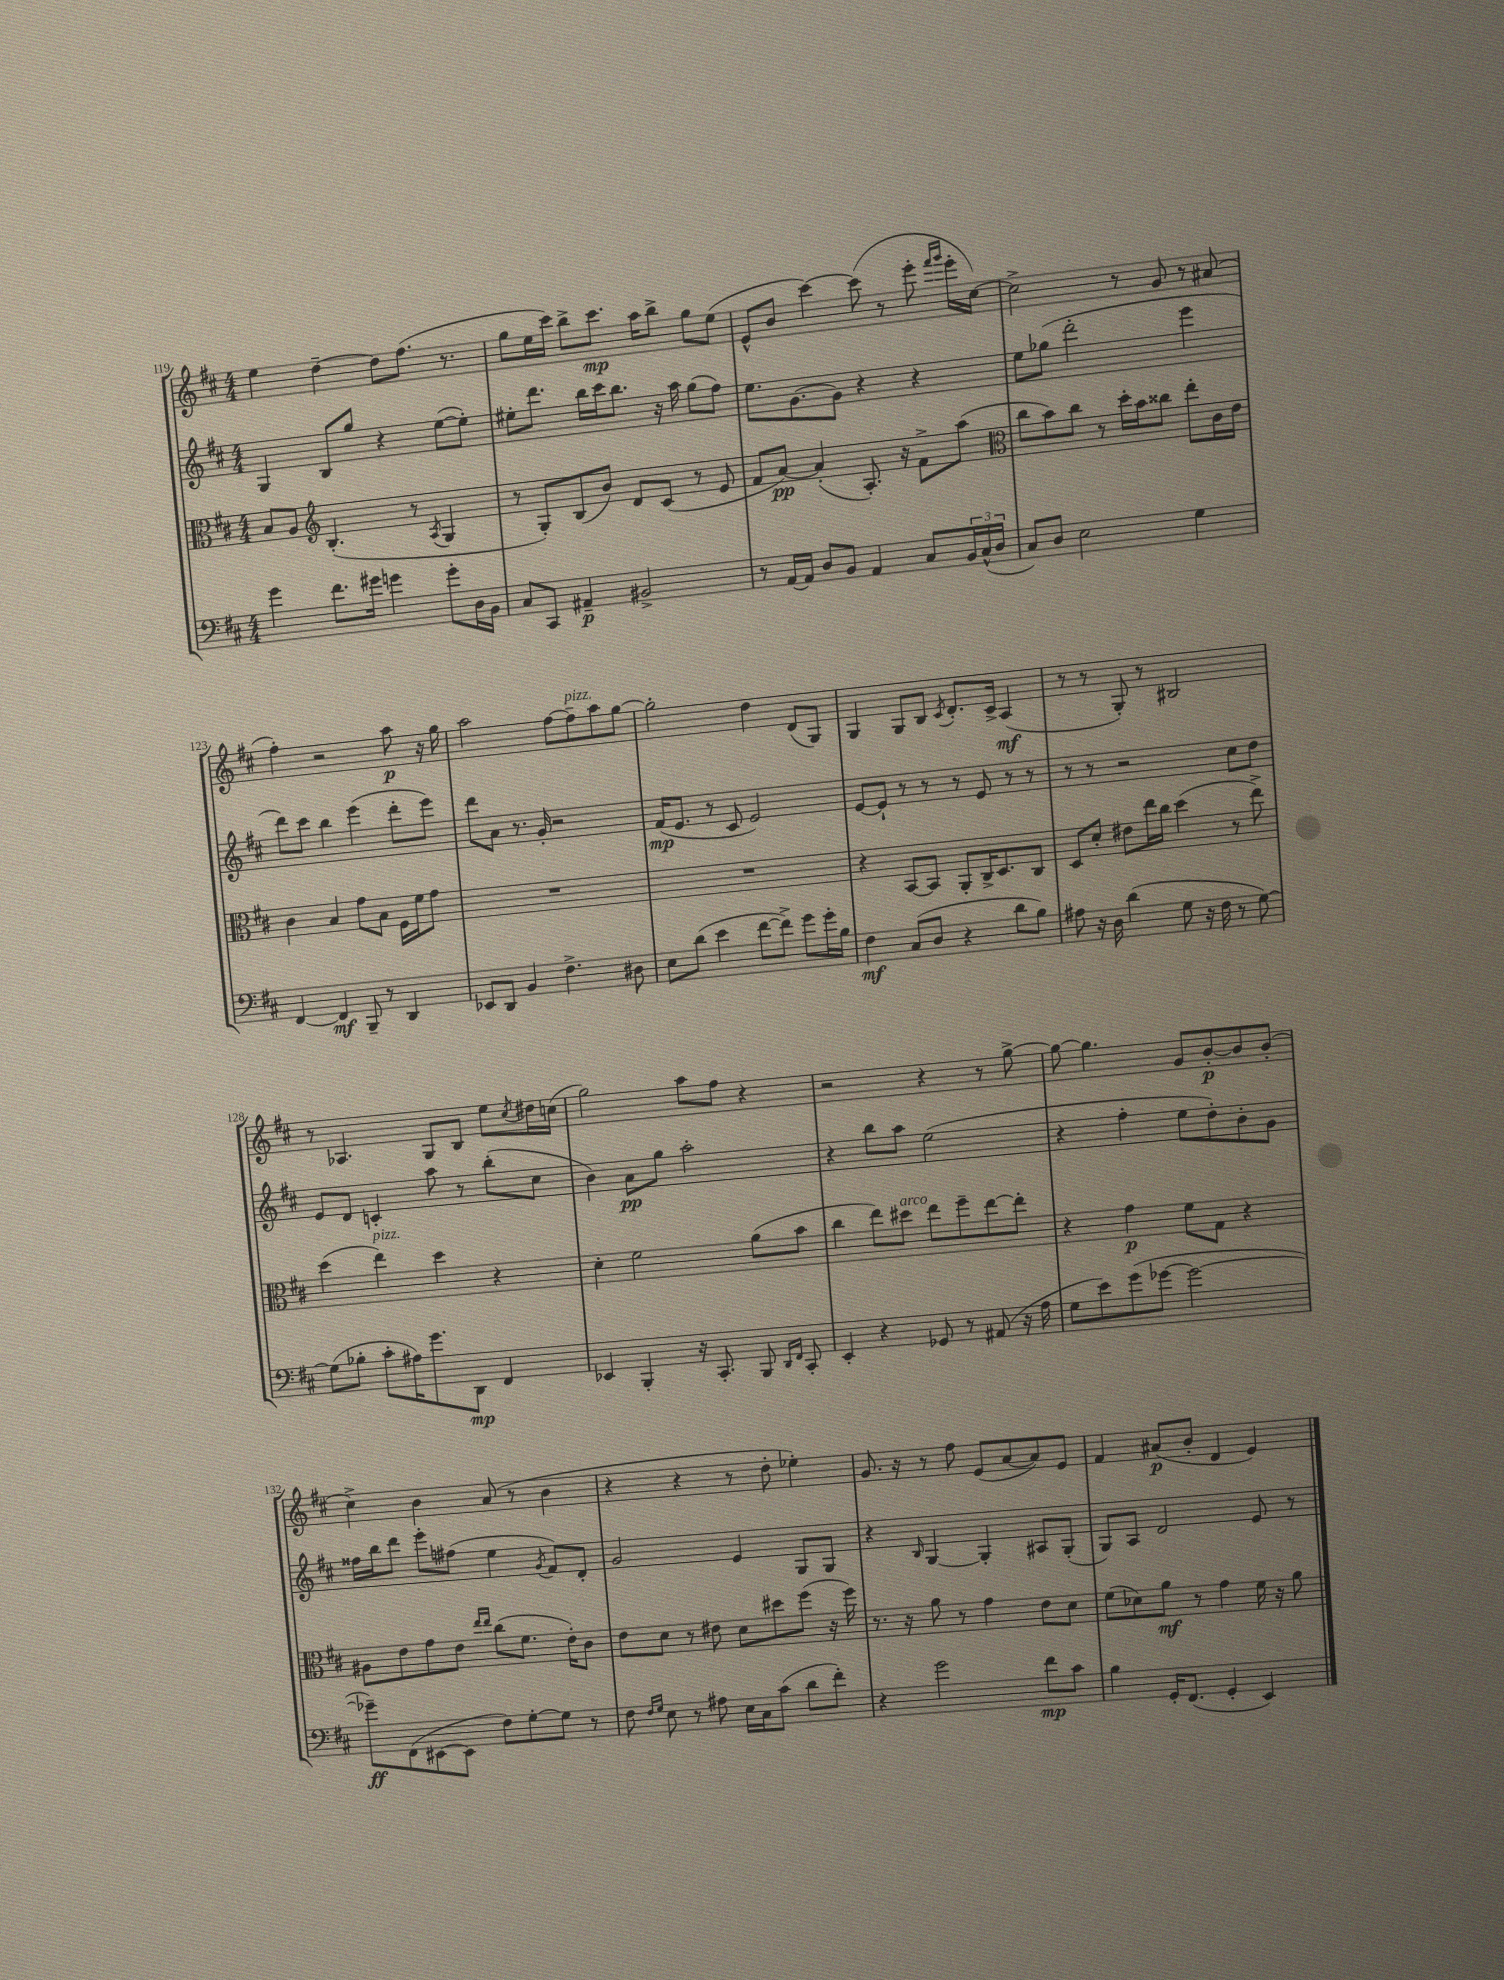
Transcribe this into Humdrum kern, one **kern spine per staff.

**kern	**dynam	**kern	**dynam	**kern	**dynam	**kern	**dynam
*part4	*part4	*part3	*part3	*part2	*part2	*part1	*part1
*staff4	*staff4	*staff3	*staff3	*staff2	*staff2	*staff1	*staff1
*clefF4	*	*clefC3	*	*clefG2	*	*clefG2	*
*k[f#c#]	*	*k[f#c#]	*	*k[f#c#]	*	*k[f#c#]	*
*M4/4	*	*M4/4	*	*M4/4	*	*M4/4	*
=119	=119	=119	=119	=119	=119	=119	=119
4g\	.	8B/L	.	4G/	.	4ee\	.
.	.	8A/J	.	.	.	.	.
*	*	*clefG2	*	*	*	*	*
8.f#\L	.	(4.B'/	.	8B/L	.	[4dd~\	.
.	.	.	.	8gg/J	.	.	.
16g#X\Jk	.	.	.	.	.	.	.
4gn\	.	.	.	4r	.	8dd\L]	.
.	.	8r	.	.	.	(8.ff#\J	.
.	.	8qA/	.	.	.	.	.
8g'\L	.	4G/	.	([8ee\L	.	.	.
.	.	.	.	.	.	8.r	.
16D\L	.	.	.	8ee'\J])	.	.	.
16BB\JJ	.	.	.	.	.	.	.
=120	=120	=120	=120	=120	=120	=120	=120
8C#/L	.	8r	.	8ee#X'\L	.	8gg\L	.
8CC#/J	.	8G'/L)	.	8.ddd\J	.	16ee\L	.
.	.	.	.	.	.	16ccc#\JJ)	.
4AA#X~/	p	(8B/	.	.	.	8bb^\L	.
.	.	.	.	16bb\LL	.	.	.
.	.	8b/J)	.	16ccc#\J	.	8.ccc#\J	mp
.	.	.	.	8.bb\J	.	.	.
2BB#X^/	.	8d/L	.	.	.	.	.
.	.	.	.	.	.	16aa\KL	.
.	.	(8c#/J	.	16r	.	8bb^\J	.
.	.	.	.	16aa\	.	.	.
.	.	8r	.	(8gg\L	.	8gg\L	.
.	.	8e/	.	8ff#\J)	.	(8ee\J	.
=121	=121	=121	=121	=121	=121	=121	=121
8r	.	8f#/L	.	8.ee\L	.	8e^^/L	.
[16AA/LL	.	[8a/J)	pp	.	.	8b/J	.
16AA/JJ]	.	.	.	[8.g\	.	.	.
8D/L	.	(4a'/]	.	.	.	[4ccc#\)	.
8BB/J	.	.	.	8g\J]	.	.	.
4AA/	.	8.A'/)	.	4r	.	(8ccc#\]	.
.	.	.	.	.	.	8r	.
.	.	16r	.	.	.	.	.
8C#/L	.	8f#^\L	.	4r	.	8eee'\	.
.	.	.	.	.	.	16qqfff#/LL	.
.	.	.	.	.	.	16qqggg/JJ	.
24BB/L	.	(8aa\J	.	.	.	16eee'\LL	.
(24C#^^/	.	.	.	.	.	.	.
.	.	.	.	.	.	[16cc#\JJ)	.
24D/JJ	.	.	.	.	.	.	.
=122	=122	=122	=122	=122	=122	=122	=122
*	*	*clefC3	*	*	*	*	*
8C#/L)	.	8cc#\L	.	8ee\L	.	2cc#^\]	.
8D/J	.	8b\)	.	(8gg-X\J	.	.	.
2E\	.	8cc#\J	.	2ddd'\	.	.	.
.	.	8r	.	.	.	.	.
.	.	16dd'\LL	.	.	.	8r	.
.	.	16b\J	.	.	.	.	.
.	.	8cc##X\J	.	.	.	8g/	.
4G\	.	8ee'\L	.	4eee\	.	8r	.
.	.	16c#\L	.	.	.	(8a#X/	.
.	.	16e\JJ	.	.	.	.	.
!!LO:LB:g=z
=123	=123	=123	=123	=123	=123	=123	=123
[4FF#/	.	4c#\	.	8ddd\L)	.	4ff#'\)	.
.	.	.	.	8ccc#\J	.	.	.
4FF#/]	mf	4B/	.	4bb\	.	2r	.
8BBB~/	.	8g\L	.	(4eee\	.	.	.
8r	.	8B\J	.	.	.	.	.
4DD/	.	16F#\LL	.	8ddd'\L	.	8aa\	p
.	.	16f#\J	.	.	.	.	.
.	.	8g\J	.	8eee\J)	.	16r	.
.	.	.	.	.	.	16gg\	.
=124	=124	=124	=124	=124	=124	=124	=124
8EE-X/L	.	1r	.	8ddd\L	.	2aa\	.
8DD/J	.	.	.	8a\J	.	.	.
4BB/	.	.	.	8.r	.	.	.
.	.	.	.	16g'/	.	.	.
4.F#^\	.	.	.	2r	.	[8ff#\L	.
!	!	!	!	!	!	!LO:TX:a:i:t=pizz.	!
.	.	.	.	.	.	8ff#~\]	.
.	.	.	.	.	.	8aa\	.
8D#X\	.	.	.	.	.	[8gg\J	.
=125	=125	=125	=125	=125	=125	=125	=125
8E\L	.	1r	.	(16f#/KL	mp	2gg'\]	.
.	.	.	.	8.e/J	.	.	.
(8d\J	.	.	.	.	.	.	.
4e\	.	.	.	8r	.	.	.
.	.	.	.	8c#/	.	.	.
[8f#\L	.	.	.	2e/)	.	4dd\	.
8f#^\J])	.	.	.	.	.	.	.
8g\L	.	.	.	.	.	(8d/L	.
16g'\L	.	.	.	.	.	8G/J)	.
16B\JJ	.	.	.	.	.	.	.
=126	=126	=126	=126	=126	=126	=126	=126
4F#\	mf	4r	.	[8e/L	.	4G/	.
.	.	.	.	8e`/J]	.	.	.
(8C#/L	.	[8BB/L	.	8r	.	8G/L	.
8D/J	.	8BB/J]	.	8r	.	8B/J	.
.	.	.	.	.	.	8qc#/	.
4r	.	8AA'/L	.	8r	.	8.d'/L	.
.	.	16C#^/K	.	8e/	.	.	.
.	.	8.D/	.	.	.	16c#^/Jk	.
8d\L	.	.	.	8r	.	(4A/	mf
8B\J)	.	8C#/J	.	8r	.	.	.
=127	=127	=127	=127	=127	=127	=127	=127
8A#X\	.	8D/L	.	8r	.	8r	.
16r	.	8d'/J	.	8r	.	8r	.
16D\	.	.	.	.	.	.	.
(4d\	.	8e#X\L	.	2r	.	8G'/)	.
.	.	16ee\L	.	.	.	8r	.
.	.	16cc#\JJ	.	.	.	.	.
8G\	.	(4dd\	.	.	.	2B#X/	.
16r	.	.	.	.	.	.	.
16F#\	.	.	.	.	.	.	.
8r	.	8r	.	8cc#\L	.	.	.
[8G\)	.	8ee^\)	.	8dd\J	.	.	.
!!LO:LB:g=z
=128	=128	=128	=128	=128	=128	=128	=128
(8G\L]	.	(4dd\	.	8e/L	.	8r	.
8B-X'\J	.	.	.	8d/J	.	4.A-X/	.
!	!	!LO:TX:a:i:t=pizz.	!	!	!	!	!
8c#'\L	.	4ee\)	.	4cn'/	.	.	.
16A#X\K)	.	.	.	.	.	.	.
8.g\	.	.	.	.	.	.	.
.	.	4dd\	.	8aa\	.	8G/L	.
8DD\J	mp	.	.	8r	.	8B/J	.
4FF#/	.	4r	.	(8bb'\L	.	8ee\L	.
.	.	.	.	.	.	8qcc#/	.
.	.	.	.	8cc#\J	.	16dd#X\L	.
.	.	.	.	.	.	(16ccn\JJ	.
=129	=129	=129	=129	=129	=129	=129	=129
4EE-X/	.	4d'\	.	4b\)	.	2gg\)	.
4BBB'/	.	2f#\	.	8a\L	pp	.	.
.	.	.	.	8gg\J	.	.	.
16r	.	.	.	2aa'\	.	8aa\L	.
8.CC#'/	.	.	.	.	.	.	.
.	.	.	.	.	.	8ff#\J	.
8BBB/	.	(8a\L	.	.	.	4r	.
16qqDD/LL	.	.	.	.	.	.	.
16qqFF#/JJ	.	.	.	.	.	.	.
8CC#'/	.	8b\J	.	.	.	.	.
=130	=130	=130	=130	=130	=130	=130	=130
4EE'/	.	4cc#\	.	4r	.	2r	.
4r	.	8ee\L)	.	8bb\L	.	.	.
!	!	!LO:TX:a:i:t=arco	!	!	!	!	!
.	.	8dd#X\J	.	8aa\J	.	.	.
8GG-X/	.	8ee\L	.	(2ee\	.	4r	.
8r	.	8ff#~\	.	.	.	.	.
(8AA#X/	.	[8ee\	.	.	.	8r	.
16r	.	8ee'\J]	.	.	.	[8gg^\	.
16A\	.	.	.	.	.	.	.
=131	=131	=131	=131	=131	=131	=131	=131
8G\L	.	4r	.	4r	.	8gg\_	.
8e\)	.	.	.	.	.	4.gg\]	.
(8g\	.	4g\	p	4ff#'\	.	.	.
[8g-X\J	.	.	.	.	.	.	.
2g-\_	.	8f#\L	.	8ee\L	.	8g/L	.
.	.	8G\J	.	8dd'\)	.	[8b'/	p
.	.	4r	.	8b'\	.	8b/]	.
.	.	.	.	8g\J	.	(8b'/J	.
!!LO:LB:g=z
=132	=132	=132	=132	=132	=132	=132	=132
8g-X~\L])	ff	8A#X\L	.	16ff##X\LL	.	4cc#^\)	.
.	.	.	.	16bb\J	.	.	.
(8FF#\	.	8e\	.	8ddd\J	.	.	.
[8EE#X\	.	8g\	.	8eee'\L	.	4b\	.
8EE#\J]	.	8e\J	.	(8ff#X\J	.	.	.
.	.	16qqee/LL	.	.	.	.	.
.	.	16qqee/JJ	.	.	.	.	.
8F#\L)	.	(8cc#\L	.	4ee\	.	(8a/	.
[8G'\	.	8.f#\J	.	.	.	8r	.
.	.	.	.	8qg/	.	.	.
8G\J]	.	.	.	8f#/L)	.	4b\	.
.	.	16e'\KL)	.	.	.	.	.
8r	.	8c#\J	.	8d'/J	.	.	.
=133	=133	=133	=133	=133	=133	=133	=133
8F#\	.	8e\L	.	2g/	.	4r	.
16qqF#/LL	.	.	.	.	.	.	.
16qqG/JJ	.	.	.	.	.	.	.
8E\	.	8d\J	.	.	.	.	.
8r	.	8r	.	.	.	4r	.
8A#X\	.	8e#X\	.	.	.	.	.
16E\LL	.	8d\L	.	4e/	.	8r	.
16C#\J	.	.	.	.	.	.	.
(8c#\J	.	8dd#X\	.	.	.	8dd'\	.
8d\L	.	(8ff#\J	.	8G/L	.	4ee-X'\)	.
8f#'\J)	.	16r	.	8G/J	.	.	.
.	.	16ff#\)	.	.	.	.	.
=134	=134	=134	=134	=134	=134	=134	=134
4r	.	8.r	.	4r	.	8.g/	.
.	.	16r	.	.	.	16r	.
.	.	.	.	16qqB/	.	.	.
2g\	.	8a\	.	[4G/	.	8r	.
.	.	8r	.	.	.	8ff#\	.
.	.	4g\	.	4G'/]	.	(8e/L	.
.	.	.	.	.	.	[8a/	.
8f#\L	mp	8e\L	.	8A#X/L	.	8a/])	.
8c#\J	.	8d\J	.	(8G'/J	.	8e/J	.
=135	=135	=135	=135	=135	=135	=135	=135
4B\	.	(8f#\L	.	8G/L)	.	4f#/	.
.	.	8d-X\)	.	8A/J	.	.	.
16GG'/KL	.	8a\J	mf	2d/	.	(8a#X/L	p
(8.FF#/J	.	.	.	.	.	.	.
.	.	8r	.	.	.	8b'/J	.
4GG'/	.	4g\	.	.	.	4d/	.
4EE/)	.	16f#\	.	8e/	.	4e/)	.
.	.	16r	.	.	.	.	.
.	.	8a\	.	8r	.	.	.
==	==	==	==	==	==	==	==
*-	*-	*-	*-	*-	*-	*-	*-
